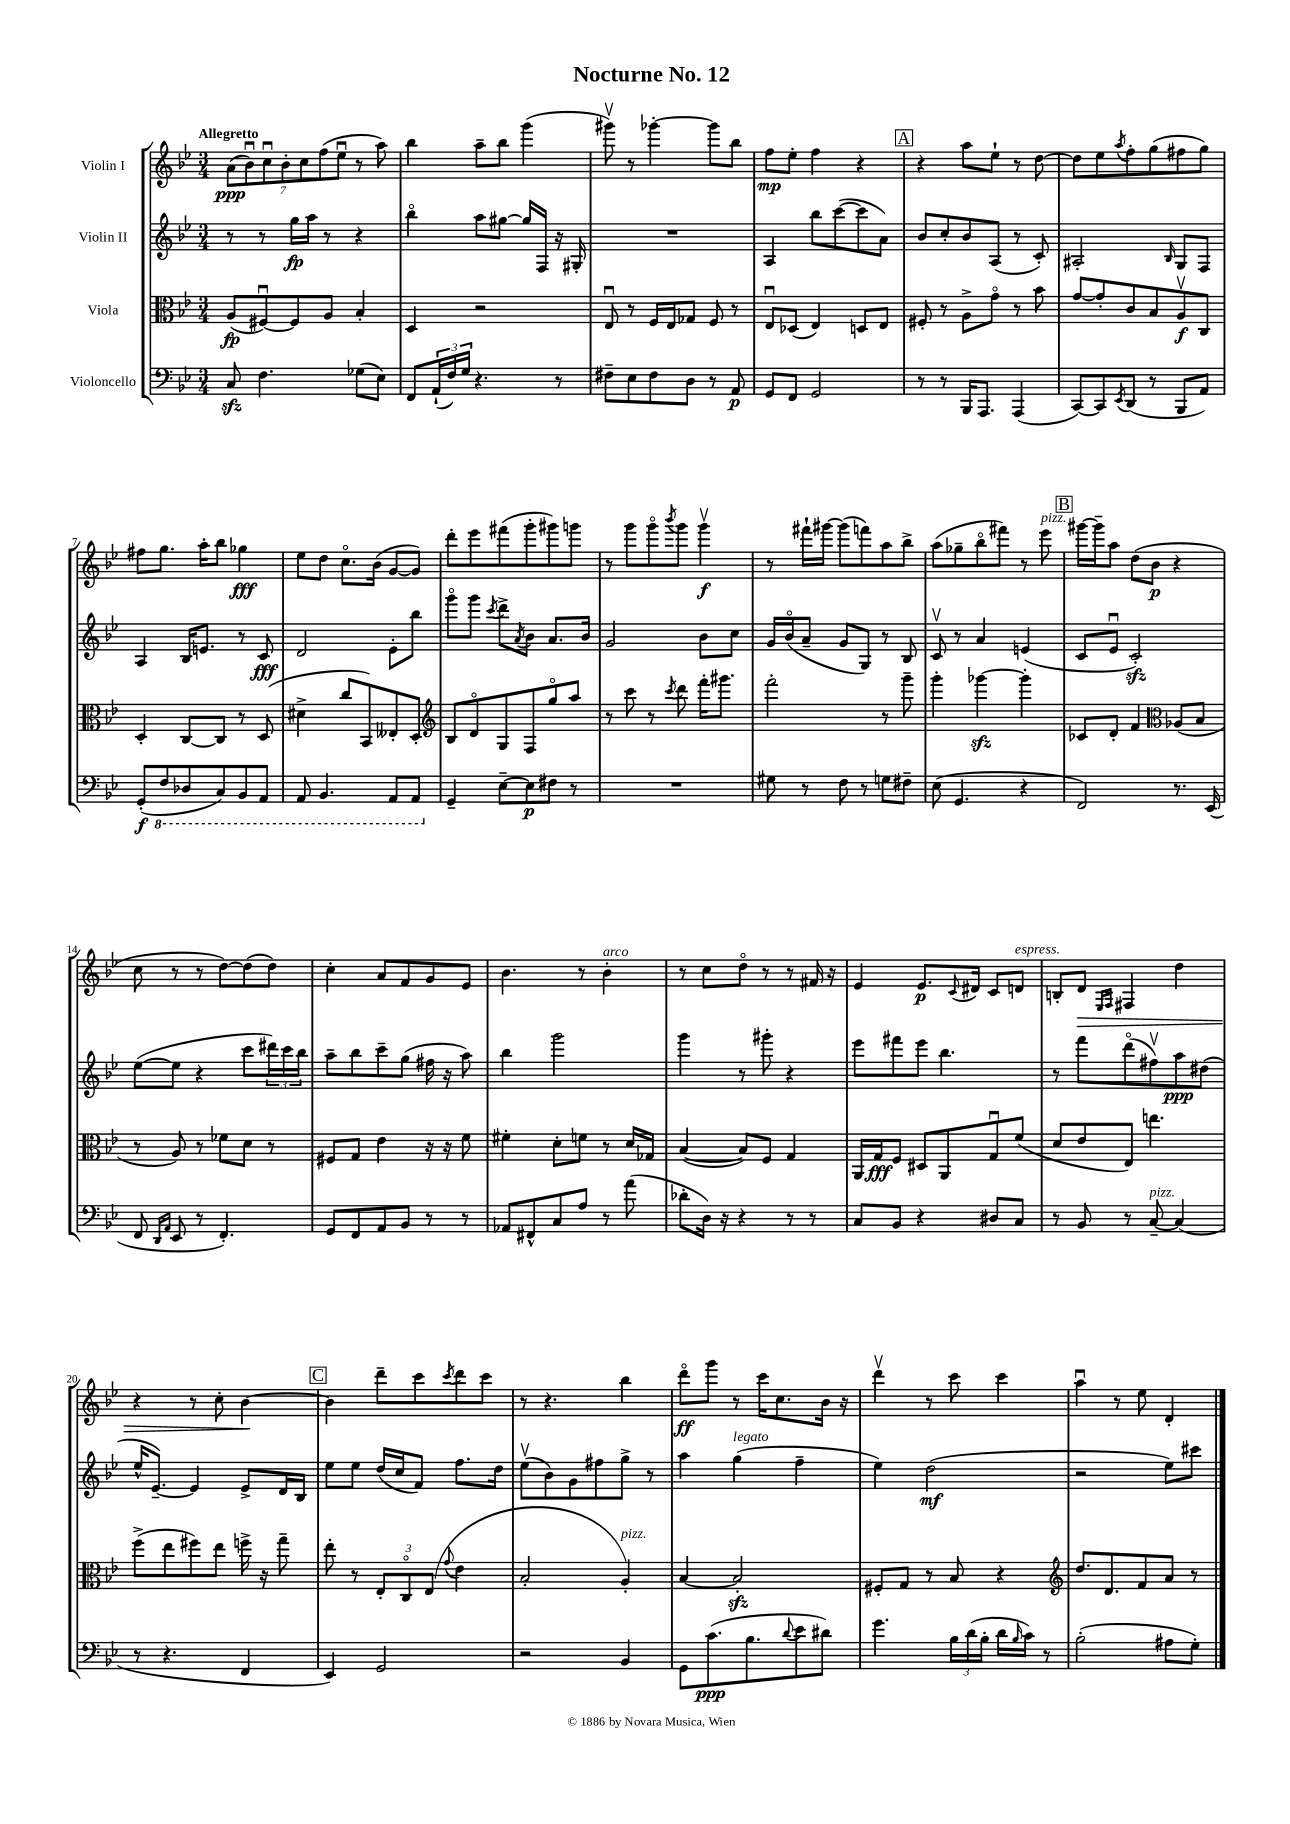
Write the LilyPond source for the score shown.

\header { title = "Nocturne No. 12" }
<<
\new StaffGroup <<
\new Staff = "s0" \with { instrumentName = "Violin I" } {
    \clef treble \key bes \major \numericTimeSignature \time 3/4 \tempo "Allegretto"
    \tuplet 7/4 { a'8\ppp( bes'8\downbow) c''8\downbow bes'8-. c''8 f''8( ees''8\downbow } r8 a''8) |
    bes''4 a''8-- bes''8 g'''4( |
    gis'''8\upbow) r8 ges'''4~-. ges'''8 bes''8 |
    f''8\mp ees''8-. f''4 r4 |
    \mark \markup { \box "A" } r4 a''8 ees''8-! r8 d''8~ |
    d''8 ees''8 \acciaccatura { a''8 } f''8-. g''8( fis''8 g''8) |
    fis''8 g''8. a''16-. bes''8 ges''4\fff |
    ees''8 d''8 c''8.\flageolet bes'16( g'8~ g'8) |
    d'''8-. ees'''8 fis'''8( g'''8-. gis'''8) g'''8 |
    r8 g'''8 g'''8\flageolet \acciaccatura { bes'''8 } g'''8 g'''4\upbow\f |
    r8 fis'''16-! gis'''16~ gis'''8( f'''8) a''8 bes''8-> |
    a''8( ges''8-- bes''8\flageolet fis'''8) r8 ees'''8^\markup { \italic "pizz." } |
    \mark \markup { \box "B" } gis'''16~ gis'''16-- a''8 d''8( bes'8\p r4 |
    c''8 r8 r8 d''8~) d''8( d''8) |
    c''4-. a'8 f'8 g'8 ees'8 |
    bes'4. r8 bes'4-.^\markup { \italic "arco" } |
    r8 c''8 d''8\flageolet r8 r8 fis'16 r16 |
    ees'4 ees'8.\p \appoggiatura { c'8 } dis'16 c'8 d'8^\markup { \italic "espress." } |
    b8-. d'8\> \grace { ees16 f16 } fis4 d''4 |
    r4 r8 c''8-. bes'4~\! |
    \mark \markup { \box "C" } bes'4 d'''8-- c'''8 \acciaccatura { c'''8 } d'''8 c'''8 |
    r8 r4. bes''4 |
    d'''8\flageolet\ff g'''8 r8 c'''16 c''8. bes'16 r16 |
    d'''4\upbow r8 c'''8 c'''4 |
    a''4\downbow r8 ees''8 d'4-. \bar "|." |
}
\new Staff = "s1" \with { instrumentName = "Violin II" } {
    \clef treble \key bes \major \numericTimeSignature \time 3/4
    r8 r8 g''16\fp a''16 r8 r4 |
    bes''4\flageolet a''8 gis''8~ gis''16 f16 r16 gis16-. |
    R2. |
    a4 bes''8 c'''8~( c'''8 a'8) |
    \mark \markup { \box "A" } bes'8 c''8-. bes'8 a8( r8 c'8-.) |
    ais2-. \grace { bes16 } g8 f8 |
    a4 bes16 e'8. r8 c'8\fff |
    d'2 ees'8-. bes''8 |
    g'''8\flageolet g'''8 \acciaccatura { c'''8 } d'''8-> \acciaccatura { a'8 } bes'8 a'8. bes'16 |
    g'2 bes'8 c''8 |
    g'16 bes'16\flageolet( a'8-- g'8 g8) r8 bes8 |
    c'8\upbow r8 a'4 e'4( |
    \mark \markup { \box "B" } c'8 ees'8\downbow c'2-.\sfz) |
    ees''8~( ees''8 r4 c'''8 \tuplet 3/2 { dis'''16) c'''16 bes''16 } |
    a''8-- bes''8 c'''8-- g''8( fis''16 r16 a''8) |
    bes''4 g'''2 |
    g'''4 r8 gis'''8-. r4 |
    ees'''8 fis'''8 ees'''8 bes''4. |
    r8 f'''8 d'''8\flageolet( fis''8\upbow) a''8\ppp dis''8( |
    ees''16-^ ees'8.~--) ees'4 ees'8-> d'16 bes16 |
    \mark \markup { \box "C" } ees''8 ees''8 d''16( c''16 f'8) f''8. d''16 |
    ees''8\upbow( bes'8) g'8 fis''8 g''8-> r8 |
    a''4 g''4^\markup { \italic "legato" }( f''4-- |
    ees''4) d''2\mf( |
    r2 ees''8) cis'''8 \bar "|." |
}
\new Staff = "s2" \with { instrumentName = "Viola" } {
    \clef alto \key bes \major \numericTimeSignature \time 3/4
    a8\fp( fis8~\downbow) fis8 a8 bes4-. |
    d4 r2 |
    ees8\downbow r8 f16 ees16 ges8 f8 r8 |
    ees8\downbow des8( ees4) d8 ees8 |
    \mark \markup { \box "A" } fis8-. r8 a8-> g'8\flageolet r8 bes'8 |
    g'8~ g'8-. c'8 bes8 a8\upbow\f c8 |
    d4-. c8~ c8 r8 d8( |
    dis'4-> c''8 bes,8) eeses8-. d8-. |
    \clef treble bes8 d'8\flageolet g8 f8 g''8\flageolet a''8 |
    r8 c'''8 r8 \acciaccatura { c'''8 } d'''8 f'''16-. gis'''8. |
    f'''2-. r8 g'''8-- |
    g'''4-. ges'''4~\sfz ges'''4-. |
    \mark \markup { \box "B" } ces'8 d'8-. f'4 \clef alto aes8( bes8 |
    r8 a8) r8 fes'8 d'8 r8 |
    fis8 g8 ees'4 r16 r16 f'8 |
    fis'4-. d'8-. f'8 r8 d'16 ges16 |
    bes4~( bes8) f8 g4 |
    a,16 g16\fff f8 dis8 a,8 g8\downbow f'8( |
    d'8 ees'8 ees8) e''4. |
    f''8->( ees''8 fis''8) ees''8 f''16-> r16 g''8-- |
    \mark \markup { \box "C" } ees''8-. r8 \tuplet 3/2 { ees8-. c8\flageolet ees8( } \appoggiatura { g'8 } ees'4 |
    bes2-. a4-.^\markup { \italic "pizz." }) |
    bes4~ bes2-.\sfz |
    fis8-. g8 r8 bes8 r4 |
    \clef treble d''8. d'8. f'8 a'8 r8 \bar "|." |
}
\new Staff = "s3" \with { instrumentName = "Violoncello" } {
    \clef bass \key bes \major \numericTimeSignature \time 3/4
    c8\sfz f4. ges8( ees8) |
    f,8 \tuplet 3/2 { a,16-!( f16) g16 } r4. r8 |
    fis8-- ees8 fis8 d8 r8 a,8\p |
    g,8 f,8 g,2 |
    \mark \markup { \box "A" } r8 r8 bes,,16 a,,8. a,,4( |
    c,8~) c,8 \acciaccatura { ees,8 } d,8( r8 bes,,8 a,8) |
    g,8-.\f( \ottava #-1 f,8 des,8 c,8) bes,,8 a,,8 |
    a,,8 bes,,4. a,,8 a,,8 \ottava #0 |
    g,4-- ees8~-- ees8\p fis8 r8 |
    R2. |
    gis8 r8 f8 r8 g8 fis8-- |
    ees8( g,4. r4 |
    \mark \markup { \box "B" } f,2) r8. ees,16( |
    f,8 \grace { d,16 a,16 } ees,8 r8 f,4.-.) |
    g,8 f,8 a,8 bes,8 r8 r8 |
    aes,8 fis,8-^ c8 a8 r8 a'8( |
    des'8-. d16) r16 r4 r8 r8 |
    c8 bes,8 r4 dis8 c8 |
    r8 bes,8 r8 c8~--^\markup { \italic "pizz." } c4( |
    r8 r4. f,4 |
    \mark \markup { \box "C" } ees,4) g,2 |
    r2 bes,4 |
    g,8 c'8.\ppp( bes8. \appoggiatura { d'8 } ees'8 dis'8) |
    g'4. \tuplet 3/2 { bes16 d'16( bes16-. } d'16 \grace { bes16 } c'16) r8 |
    bes2-.( ais8 g8-.) \bar "|." |
}
>>
>>
